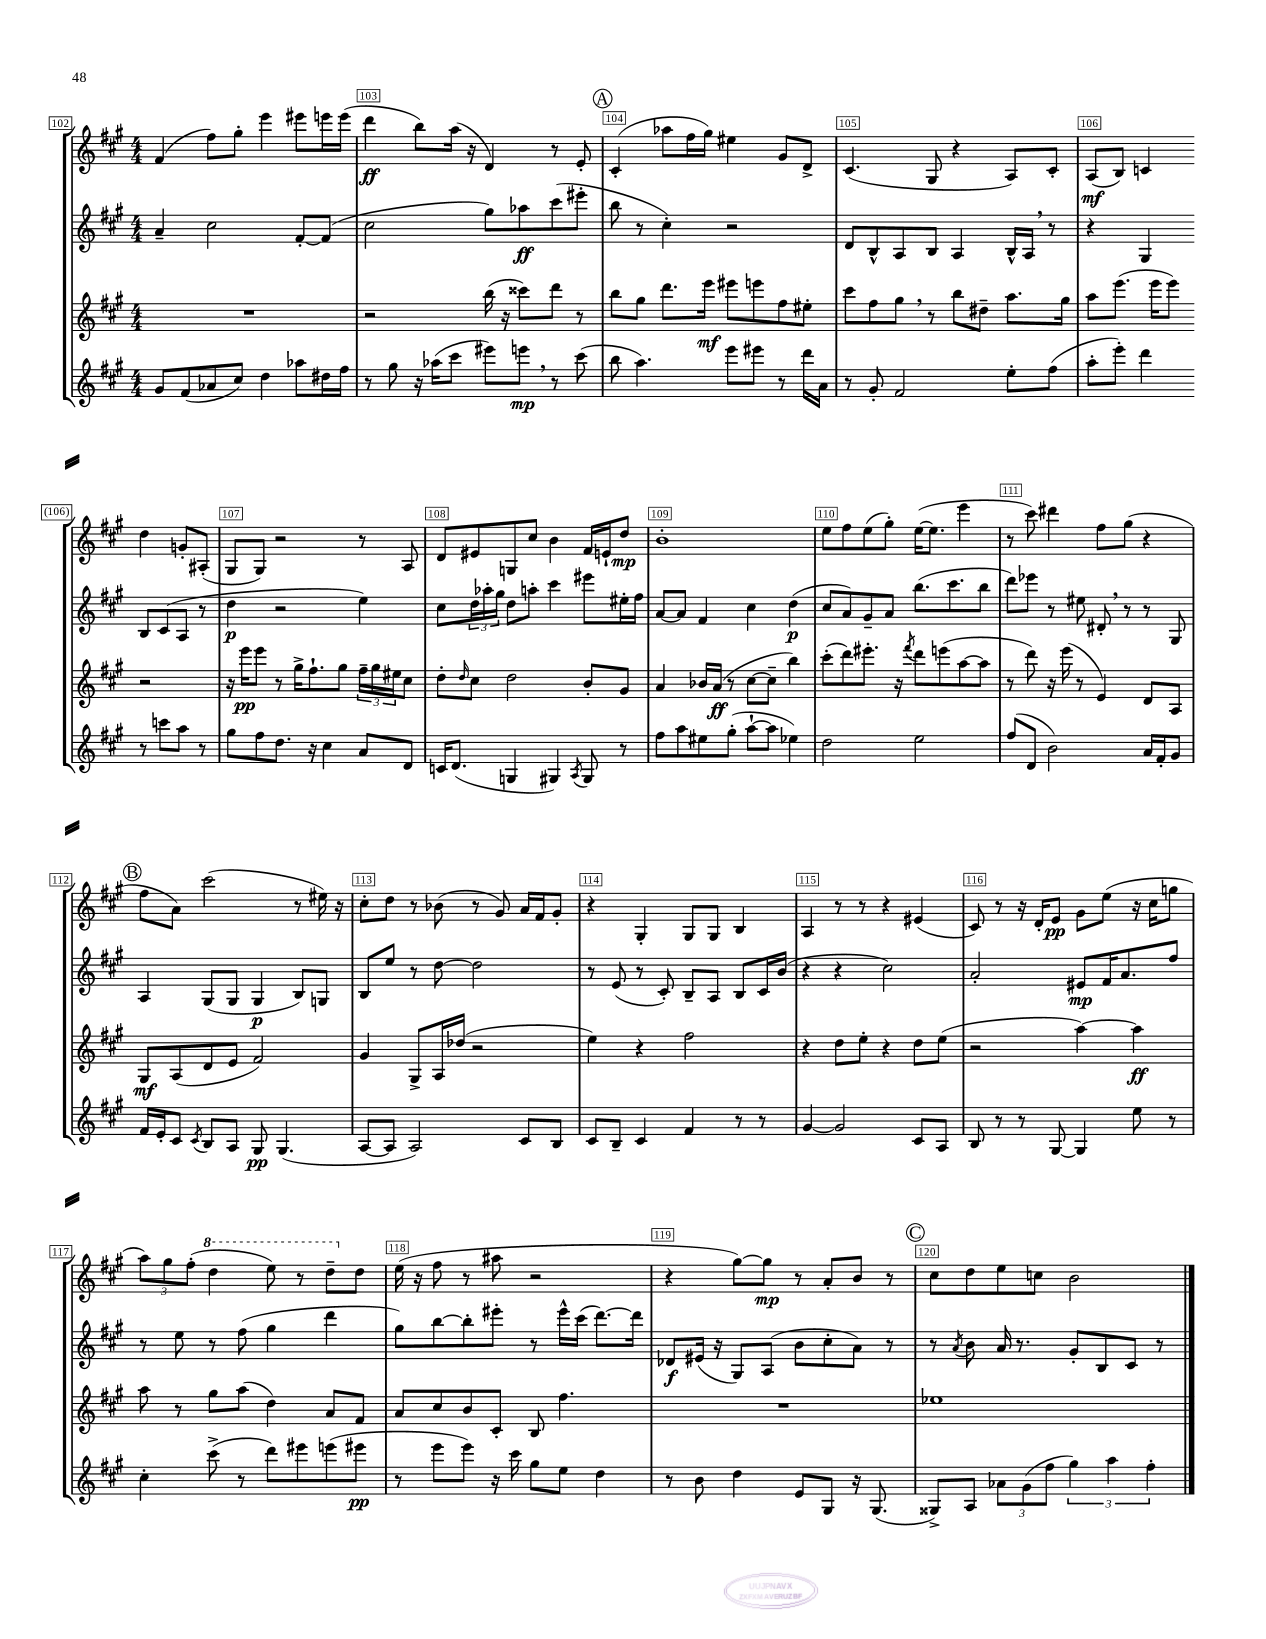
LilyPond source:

<<
\new StaffGroup <<
\new Staff = "s0" {
    \clef treble \key a \major \numericTimeSignature \time 4/4
    fis'4( fis''8) gis''8-. e'''4 eis'''8 e'''16 e'''16( |
    d'''4\ff b''8) a''16( r16 d'4) r8 e'8-. |
    \mark \markup { \circle "A" } cis'4-.( aes''8 fis''16 gis''16) eis''4 gis'8 d'8-> |
    cis'4.( gis8 r4 a8) cis'8-. |
    a8\mf( b8) c'4 d''4 g'8-. ais8-.( |
    gis8 gis8) r2 r8 a8 |
    d'8 eis'8 g8 cis''8 b'4 fis'16 e'16-! d''8\mp |
    b'1-. |
    e''8 fis''8 e''8( gis''8-.) e''16~( e''8. e'''4 |
    r8 cis'''8) dis'''4 fis''8 gis''8( r4 |
    \mark \markup { \circle "B" } fis''8 a'8) cis'''2( r8 eis''16) r16 |
    cis''8-. d''8 r8 bes'8( r8 gis'8) a'16 fis'16 gis'8-. |
    r4 gis4-. gis8 gis8 b4 |
    a4 r8 r8 r4 eis'4( |
    cis'8) r8 r16 d'16-. e'8\pp gis'8 e''8( r16 cis''16 g''8 |
    \tuplet 3/2 { a''8) gis''8 fis''8-.( } \ottava #1 d'''4 e'''8) r8 d'''8-- \ottava #0 d''8 |
    e''16( r16 fis''8 r8 ais''8 r2 |
    r4 gis''8~) gis''8\mp r8 a'8-. b'8 r8 |
    \mark \markup { \circle "C" } cis''8 d''8 e''8 c''8 b'2 \bar "|." |
}
\new Staff = "s1" {
    \clef treble \key a \major \numericTimeSignature \time 4/4
    a'4-- cis''2 fis'8~-. fis'8( |
    cis''2 gis''8) aes''8\ff cis'''8( eis'''8-. |
    \mark \markup { \circle "A" } b''8 r8 cis''4-.) r2 |
    d'8 b8-^ a8 b8 a4 b16-^ a16 \breathe r8 |
    r4 gis4 b8 cis'8( a8 r8 |
    d''4\p r2 e''4) |
    cis''8 \tuplet 3/2 { d''16 aes''16-. gis''16 } d''8 a''8-. cis'''4 eis'''8 eis''16-. fis''16 |
    a'8~ a'8 fis'4 cis''4 d''4\p( |
    cis''8 a'8) gis'8-- a'8 b''8.( cis'''8. b''8 |
    d'''8) ees'''8 r8 eis''8 dis'8-. \breathe r8 r8 gis8 |
    \mark \markup { \circle "B" } a4 gis8( gis8 gis4\p b8) g8 |
    b8 e''8 r8 d''8~ d''2 |
    r8 e'8( r8 cis'8-.) b8-- a8 b8 cis'16 b'16( |
    r4 r4 cis''2) |
    a'2-. eis'8\mp fis'16 a'8. fis''8 |
    r8 e''8 r8 fis''8( gis''4 d'''4 |
    gis''8) b''8~ b''8-. eis'''8-. r8 eis'''16-^ cis'''16( d'''8.~) d'''16 |
    des'8\f eis'16( r16 gis8) a8( b'8 cis''8-. a'8) r8 |
    \mark \markup { \circle "C" } r8 \acciaccatura { a'8 } b'8 a'16 r8. gis'8-. b8 cis'8 r8 \bar "|." |
}
\new Staff = "s2" {
    \clef treble \key a \major \numericTimeSignature \time 4/4
    R1 |
    r2 b''16( r16 cisis'''8) d'''8 r8 |
    \mark \markup { \circle "A" } b''8 gis''8 d'''8. e'''16\mf eis'''8 e'''8 fis''8 eis''8-. |
    cis'''8 fis''8 gis''8 \breathe r8 b''8 dis''8-- a''8. gis''16 |
    a''8 e'''8.( e'''16 e'''8) r2 |
    r16 e'''16\pp e'''8 r8 gis''16-> fis''8.-! gis''8 \tuplet 3/2 { fis''16-- gis''16 eis''16 } cis''8 |
    d''8-. \grace { d''16 } cis''8 d''2 b'8-. gis'8 |
    a'4 bes'16 a'16\ff( r8 cis''8~ cis''8-- b''4) |
    cis'''8-.( d'''8) eis'''8.-. r16 \acciaccatura { fis'''8 } d'''8 e'''8( a''8~ a''8 |
    r8 d'''8) r16 e'''16( r8 e'4) d'8 a8 |
    \mark \markup { \circle "B" } gis8\mf a8( d'8 e'8 fis'2) |
    gis'4 gis8-> a16 des''16( r2 |
    e''4) r4 fis''2 |
    r4 d''8 e''8-. r4 d''8 e''8( |
    r2 a''4~) a''4\ff |
    a''8 r8 gis''8 a''8( d''4) a'8 fis'8 |
    a'8 cis''8 b'8 cis'8-. b8 fis''4. |
    R1 |
    \mark \markup { \circle "C" } ees''1 \bar "|." |
}
\new Staff = "s3" {
    \clef treble \key a \major \numericTimeSignature \time 4/4
    gis'8 fis'8( aes'8 cis''8) d''4 aes''8 dis''16 fis''16 |
    r8 gis''8 r16 aes''16( cis'''8 eis'''8) e'''8\mp \breathe r8 cis'''8( |
    \mark \markup { \circle "A" } b''8 a''4.) e'''8 eis'''8 r8 d'''16 a'16 |
    r8 gis'8-. fis'2 e''8-. fis''8( |
    a''8-. e'''8-.) d'''4 r8 c'''8 a''8 r8 |
    gis''8 fis''8 d''8. r16 cis''4 a'8 d'8 |
    c'16 d'8.( g4 gis4) \acciaccatura { a8 } gis8 r8 |
    fis''8 a''8 eis''8 gis''8-.( a''8~-! a''8 ees''4) |
    d''2 e''2 |
    fis''8( d'8 b'2) a'16 fis'16-. gis'8 |
    \mark \markup { \circle "B" } fis'16 e'16-. cis'8 \acciaccatura { cis'8 } b8 a8 gis8\pp gis4.( |
    a8~ a8 a2) cis'8 b8 |
    cis'8 b8-- cis'4 fis'4 r8 r8 |
    gis'4~ gis'2 cis'8 a8 |
    b8 r8 r8 gis8~ gis4 e''8 r8 |
    cis''4-. cis'''8->( r8 d'''8) eis'''8 e'''8( eis'''8\pp |
    r8 e'''8 e'''8) r16 cis'''16 gis''8 e''8 d''4 |
    r8 b'8 d''4 e'8 gis8 r16 gis8.( |
    \mark \markup { \circle "C" } gisis8->) a8 \tuplet 3/2 { aes'8 gis'8( fis''8 } \tuplet 3/2 { gis''4) a''4 fis''4-. } \bar "|." |
}
>>
>>
\layout { \context { \Score currentBarNumber = #102 \override BarNumber.break-visibility = ##(#f #t #t) barNumberVisibility = #all-bar-numbers-visible \override BarNumber.stencil = #(make-stencil-boxer 0.1 0.3 ly:text-interface::print) } }
